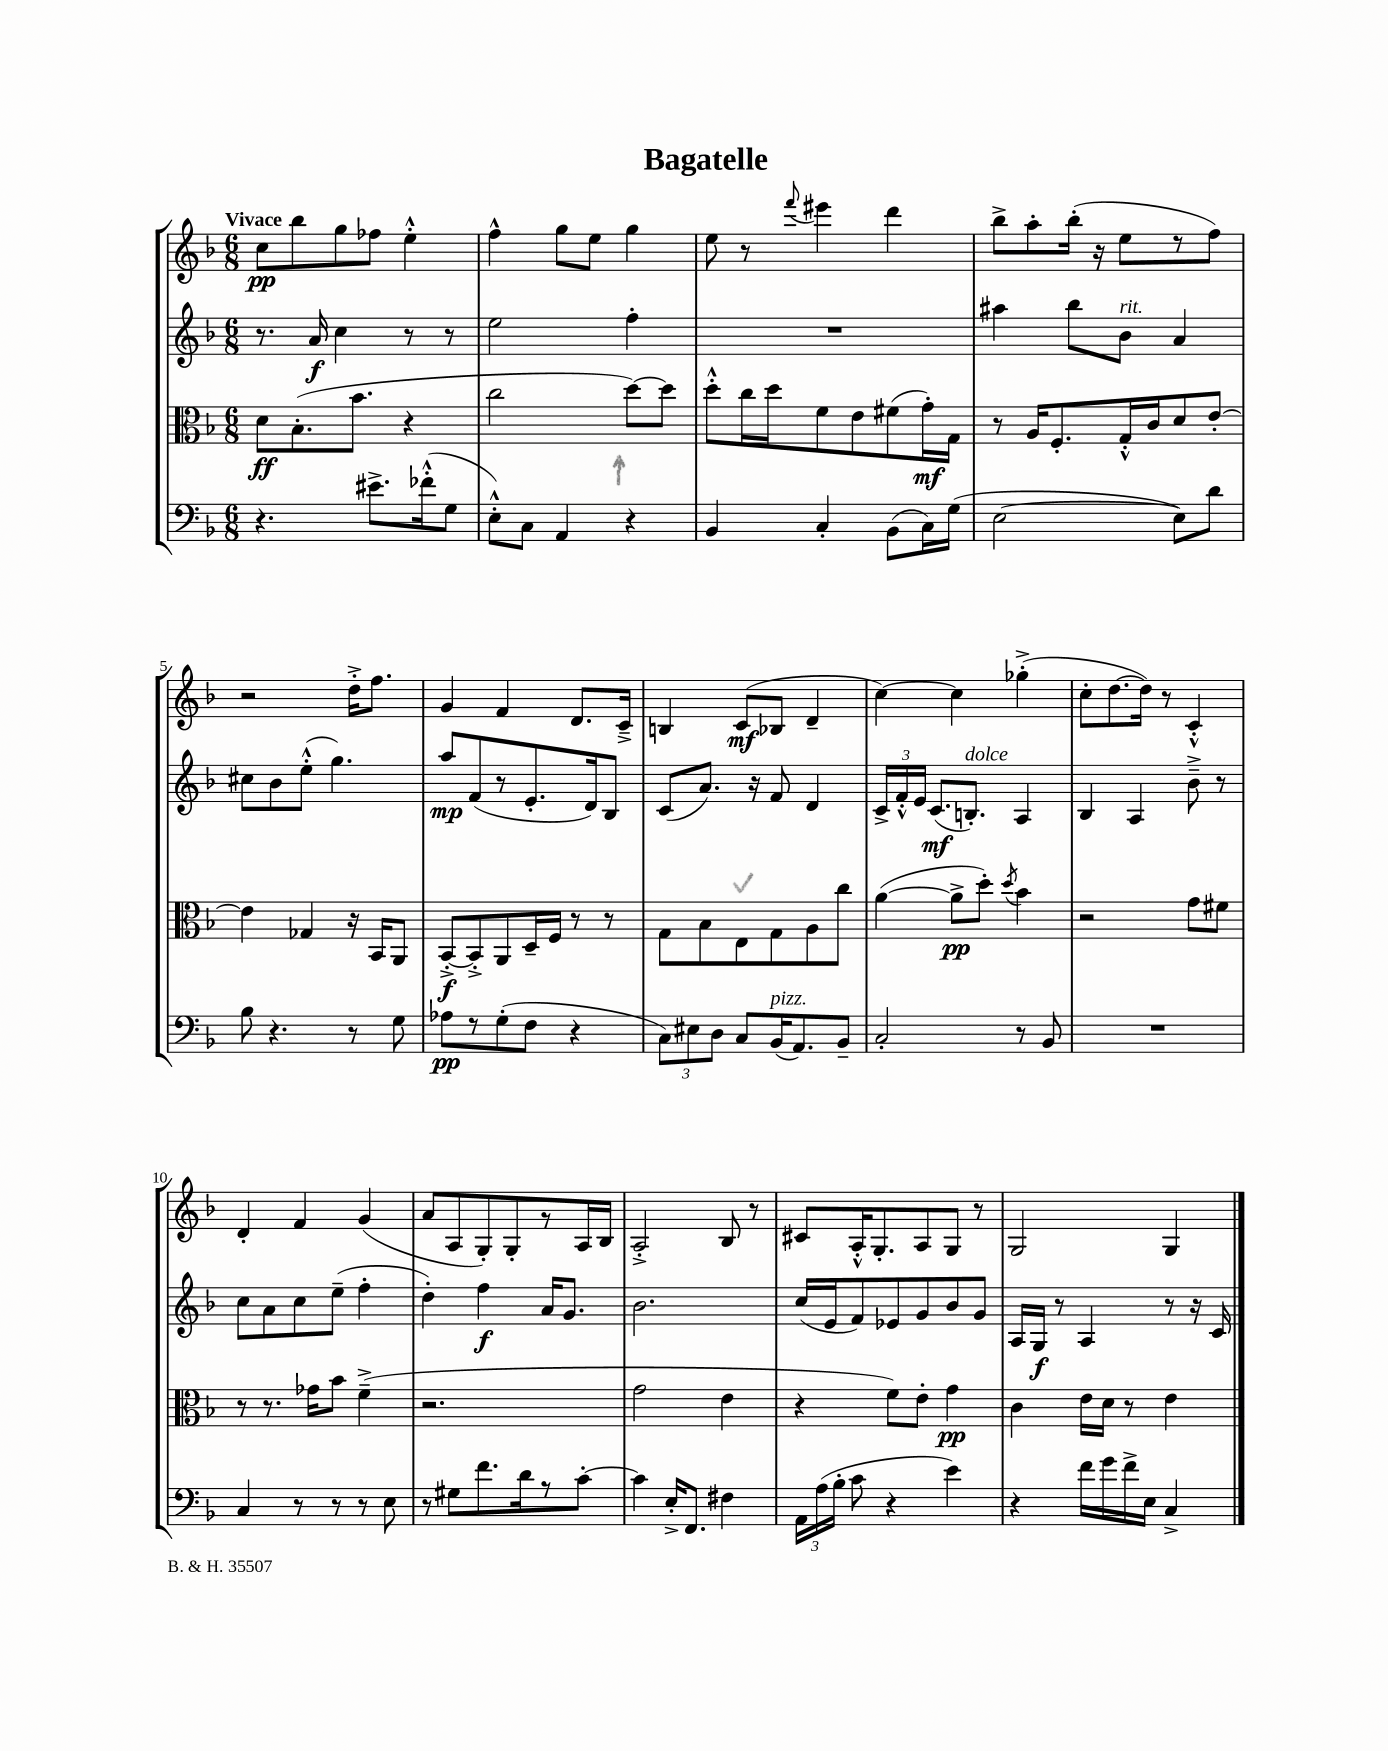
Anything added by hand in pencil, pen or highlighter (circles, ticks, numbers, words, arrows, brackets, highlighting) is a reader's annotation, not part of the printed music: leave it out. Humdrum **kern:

**kern	**kern	**kern	**kern
*staff4	*staff3	*staff2	*staff1
*clefF4	*clefC3	*clefG2	*clefG2
*k[b-]	*k[b-]	*k[b-]	*k[b-]
*M6/8	*M6/8	*M6/8	*M6/8
4.r	8d\L	8.r	8cc\L
.	(8.B-'\	.	8bb-\
.	.	16a/	.
.	.	4cc\	8gg\
.	8.b-\J	.	.
8.e#^\L	.	.	8ff-\J
.	4r	8r	4ee'^^\
(16f-'^^\k	.	.	.
8G\J	.	8r	.
=	=	=	=
8E'^^\L)	2cc\	2ee\	4ff^^\
8C\J	.	.	.
4AA/	.	.	8gg\L
.	.	.	8ee\J
4r	[8dd\L)	4ff'\	4gg\
.	8dd\]J	.	.
=	=	=	=
4BB-/	8dd'^^\L	2.r	8ee\
.	16cc\L	.	8r
.	16dd\J	.	.
.	.	.	8qqfff/
4C'/	8f\	.	4eee#\
.	8e\	.	.
(8BB-\L	(8f#\	.	4ddd\
16C\L)	16g'\L)	.	.
(16G\JJ	16G\JJ	.	.
=	=	=	=
[2E\	8r	4aa#\	8bb-^\L
.	16A/LK	.	8aa'\
.	8.F'/	.	.
.	.	8bb-\L	(16bb-'\Jk
.	.	.	16r
.	16G'^^/L	8b-\J	8ee\L
.	16c/J	.	.
8E\]L)	8d/	4a/	8r
8d\J	[8e'/J	.	8ff\J)
=	=	=	=
8B-\	4e\]	8cc#\L	2r
4.r	.	8b-\	.
.	4G-/	(8ee'^^\J	.
.	.	4.gg\)	.
8r	16r	.	16dd'^\LK
.	16BB-/LK	.	8.ff\J
8G\	8AA/J	.	.
=	=	=	=
8A-\L	[8BB-'^/L	8aa/L	4g/
8r	8BB-'^/]	(8f/	.
(8G'\	8AA/	8r	4f/
8F\J	16D~/L	8.e'/	.
.	16F/JJ	.	.
4r	8r	.	8.d/L
.	.	16d/k)	.
.	8r	8B-/J	.
.	.	.	16c~^/Jk
=	=	=	=
12C\L)	8G\L	(8c/L	4B/
12E#\	.	.	.
.	8B-\	8.a/J)	.
12D\J	.	.	.
8C/L	8E\	.	(8c/L
.	.	16r	.
(16BB-/K	8G\	8f/	8B-/J
8.AA/)	.	.	.
.	8A\	4d/	4d~/
8BB-~/J	8cc\J	.	.
=	=	=	=
2C'/	([4a\	24c^/LL	[4cc\)
.	.	24f'^^/	.
.	.	24e/JJ	.
.	.	(8.c/L	.
.	8a^\]L	.	4cc\]
.	.	8.B'/J)	.
.	8dd'\J)	.	.
.	8qdd/	.	.
8r	4b-\	4A/	(4gg-'^\
8BB-/	.	.	.
=	=	=	=
2.r	2r	4B-/	8cc'\L
.	.	.	[8.dd\
.	.	4A/	.
.	.	.	16dd\]Jk)
.	.	.	8r
.	8g\L	8b-~^\	4c'^^/
.	8f#\J	8r	.
=	=	=	=
4C/	8r	8cc\L	4d'/
.	8.r	8a\	.
8r	.	8cc\	4f/
.	16g-\LK	.	.
8r	8b-\J	(8ee~\J	.
8r	(4f~^\	4ff'\	(4g/
8E\	.	.	.
=	=	=	=
8r	2.r	4dd'\)	8a/L
8G#\L	.	.	8A/
8.f\	.	4ff\	8G'/)
.	.	.	8G'/
16d\k	.	.	.
8r	.	16a/LK	8r
.	.	8.g/J	.
[8c'\J	.	.	16A/L
.	.	.	16B-/JJ
=	=	=	=
4c\]	2g\	2.b-\	2A'^/
16E'^/LK	.	.	.
8.FF/J	.	.	.
4F#\	4e\	.	8B-/
.	.	.	8r
=	=	=	=
24AA\LL	4r	(16cc/LL	8c#/L
(24A\	.	.	.
.	.	16e/J	.
24B-'\JJ	.	.	.
8c\	.	8f/)	16A'^^/K
.	.	.	8.G'/
4r	8f\L)	8e-/	.
.	8e'\J	8g/	8A/
4e\)	4g\	8b-/	8G/J
.	.	8g/J	8r
=	=	=	=
4r	4c\	16A/LL	2G/
.	.	16G/JJ	.
.	.	8r	.
16f\LL	16e\LL	4A/	.
16g\	16d\JJ	.	.
16f^\	8r	.	.
16E\JJ	.	.	.
4C^/	4e\	8r	4G/
.	.	16r	.
.	.	16c/	.
==	==	==	==
*-	*-	*-	*-
